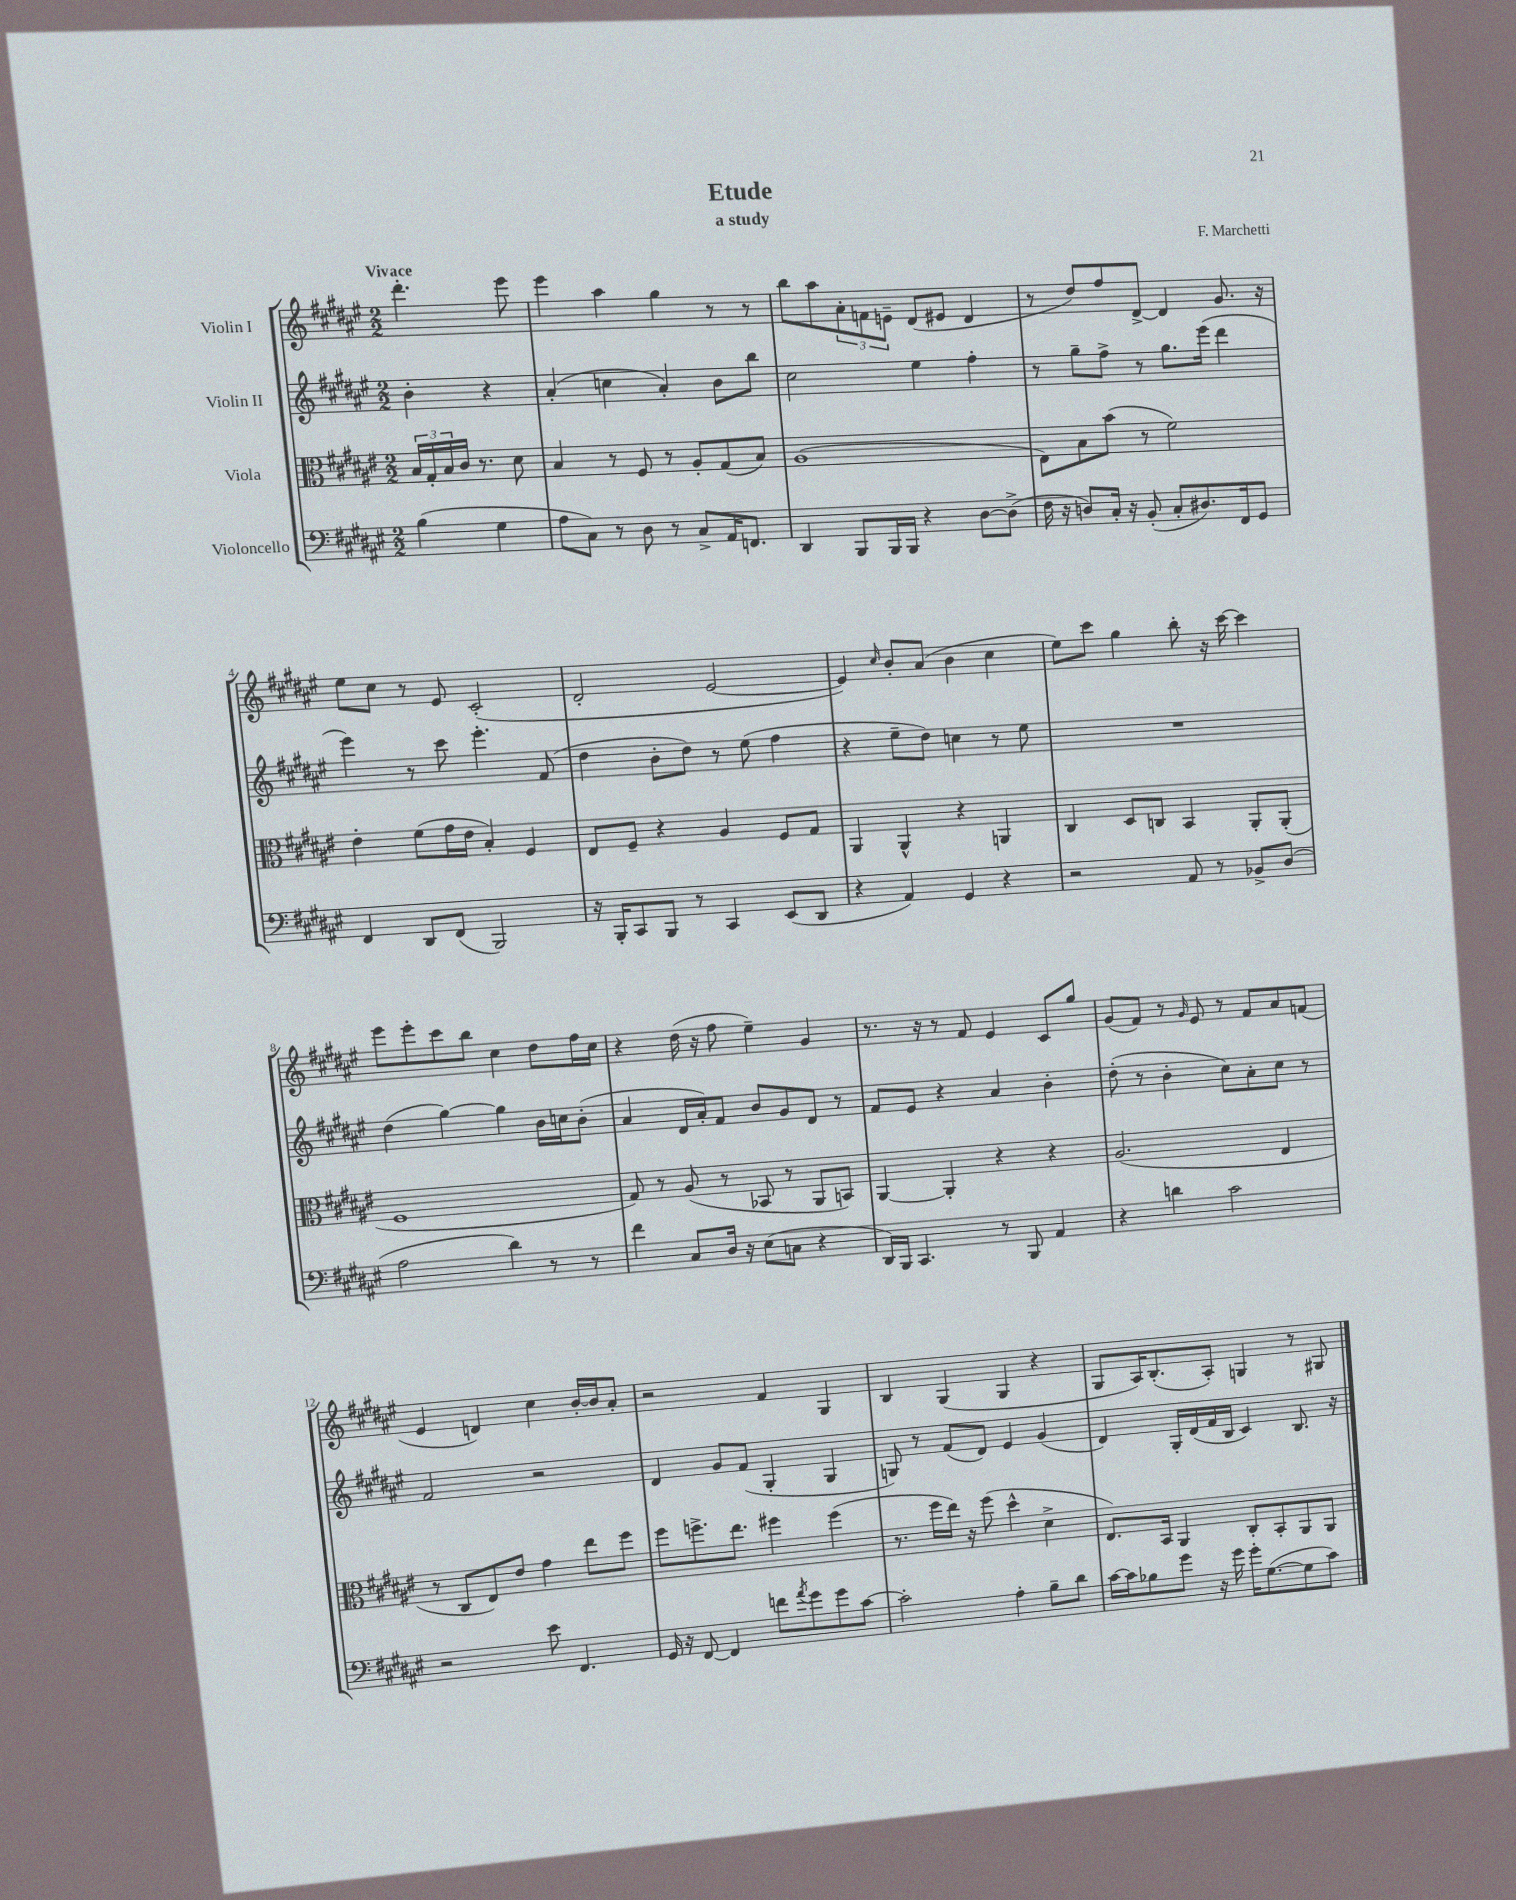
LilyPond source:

\header { title = "Etude" composer = "F. Marchetti" subtitle = "a study" }
<<
\new StaffGroup <<
\new Staff = "s0" \with { instrumentName = "Violin I" } {
    \clef treble \key fis \major \numericTimeSignature \time 2/2 \partial 2 \tempo "Vivace"
    dis'''4.-. eis'''8 |
    eis'''4 ais''4 gis''4 r8 r8 |
    b''8 ais''8 \tuplet 3/2 { ais'8-. f'8 e'8-- } dis'8( eis'8 dis'4 |
    r8 dis''8) fis''8 dis'8~-> dis'4 gis'8. r16 |
    eis''8 cis''8 r8 eis'8 cis'2-.( |
    dis'2-. eis'2~ |
    eis'4) \grace { cis''16 } b'8-. ais'8( b'4 cis''4 |
    eis''8) cis'''8 gis''4 b''8-. r16 cis'''16~ cis'''4 |
    eis'''8 eis'''8-. cis'''8 b''8 cis''4 dis''8 fis''16 cis''16 |
    r4 dis''16( r16 fis''8 eis''4--) gis'4 |
    r8. r16 r8 fis'8 eis'4 cis'8 gis''8 |
    gis'8( fis'8) r8 \grace { gis'16 } eis'8 r8 fis'8 ais'8 f'8( |
    eis'4 d'4) cis''4 b'16~-. b'16 ais'8-. |
    r2 fis'4 gis4 |
    b4 gis4( gis4 r4 |
    gis8 ais16) b8.-.( ais8-.) g4 r8 gis8 \bar "|." |
}
\new Staff = "s1" \with { instrumentName = "Violin II" } {
    \clef treble \key fis \major \numericTimeSignature \time 2/2 \partial 2
    b'4-. r4 |
    ais'4-.( c''4 ais'4-.) b'8 b''8 |
    cis''2 eis''4 fis''4-. |
    r8 gis''8-- fis''8-> r8 gis''8. eis'''16( dis'''4 |
    eis'''4) r8 cis'''8 eis'''4.-. fis'8( |
    dis''4 b'8-. dis''8) r8 eis''8( fis''4 |
    r4 eis''8-- dis''8) c''4 r8 eis''8 |
    R1 |
    dis''4( gis''4~) gis''4 b'16 c''16 b'8-.( |
    ais'4 dis'16 ais'16-.) fis'8 b'8 gis'8 dis'8 r8 |
    fis'8 eis'8 r4 ais'4 b'4-. |
    dis''8-.( r8 b'4-. cis''8) ais'8-. cis''8 r8 |
    fis'2 r2 |
    dis'4 gis'8 fis'8( gis4-. gis4 |
    g8) r8 fis'8( dis'8) eis'4 gis'4( |
    dis'4) gis16-. dis'16( fis'16 b16 cis'4) b8. r16 \bar "|." |
}
\new Staff = "s2" \with { instrumentName = "Viola" } {
    \clef alto \key fis \major \numericTimeSignature \time 2/2 \partial 2
    \tuplet 3/2 { b16 gis16-. b16 } cis'16 r8. dis'8 |
    b4 r8 fis8 r8 ais8-. gis8( b8) |
    ais1( |
    eis8) b8 b'8( r8 fis'2) |
    eis'4-. fis'8( gis'16 eis'16 b4-.) fis4 |
    eis8 fis8-- r4 ais4 fis8 gis8 |
    ais,4 ais,4-^ r4 a,4 |
    cis4 dis8 c8 b,4 ais,8-. ais,8-.( |
    fis1 |
    gis8) r8 ais8( r8 bes,8 r8 ais,8 b,8) |
    ais,4~ ais,4-. r4 r4 |
    ais2.( eis4 |
    r8 cis8 eis8) eis'8 gis'4 eis''8 fis''8 |
    fis''8 f''8.-> eis''8. fis''4 fis''4( |
    r8. fis''16 eis''16) r16 fis''8( dis''4-^ dis'4-> |
    eis8.) b,16 ais,4 cis8-. b,8-. ais,8 ais,8 \bar "|." |
}
\new Staff = "s3" \with { instrumentName = "Violoncello" } {
    \clef bass \key fis \major \numericTimeSignature \time 2/2 \partial 2
    b4( gis4 |
    ais8 cis8) r8 dis8 r8 cis8-> ais,16 f,8. |
    dis,4 b,,8 b,,16 b,,16 r4 dis8~ dis8->( |
    fis16 r16 d8) cis16-. r16 b,8-.( cis8-. dis8.) fis,16 gis,8 |
    fis,4 dis,8 fis,8( b,,2) |
    r16 b,,16-. cis,8 b,,8 r8 cis,4 eis,8( dis,8 |
    r4 ais,4) gis,4 r4 |
    r2 ais,8 r8 bes,8-> dis8( |
    ais2 dis'4) r8 r8 |
    fis'4 cis8 dis16 r16 eis8( c8 r4 |
    dis,16) b,,16 cis,4. r8 b,,8 ais,4 |
    r4 d'4 cis'2 |
    r2 eis'8 fis,4. |
    gis,16 r16 fis,8~ fis,4 f'8 \acciaccatura { ais'8 } gis'8 gis'8 cis'8~ |
    cis'2-. ais4-. b8-- dis'8 |
    cis'16~ cis'16 bes8 gis'8 r16 gis'16 gis'16-. gis8.~( gis8 cis'8) \bar "|." |
}
>>
>>
